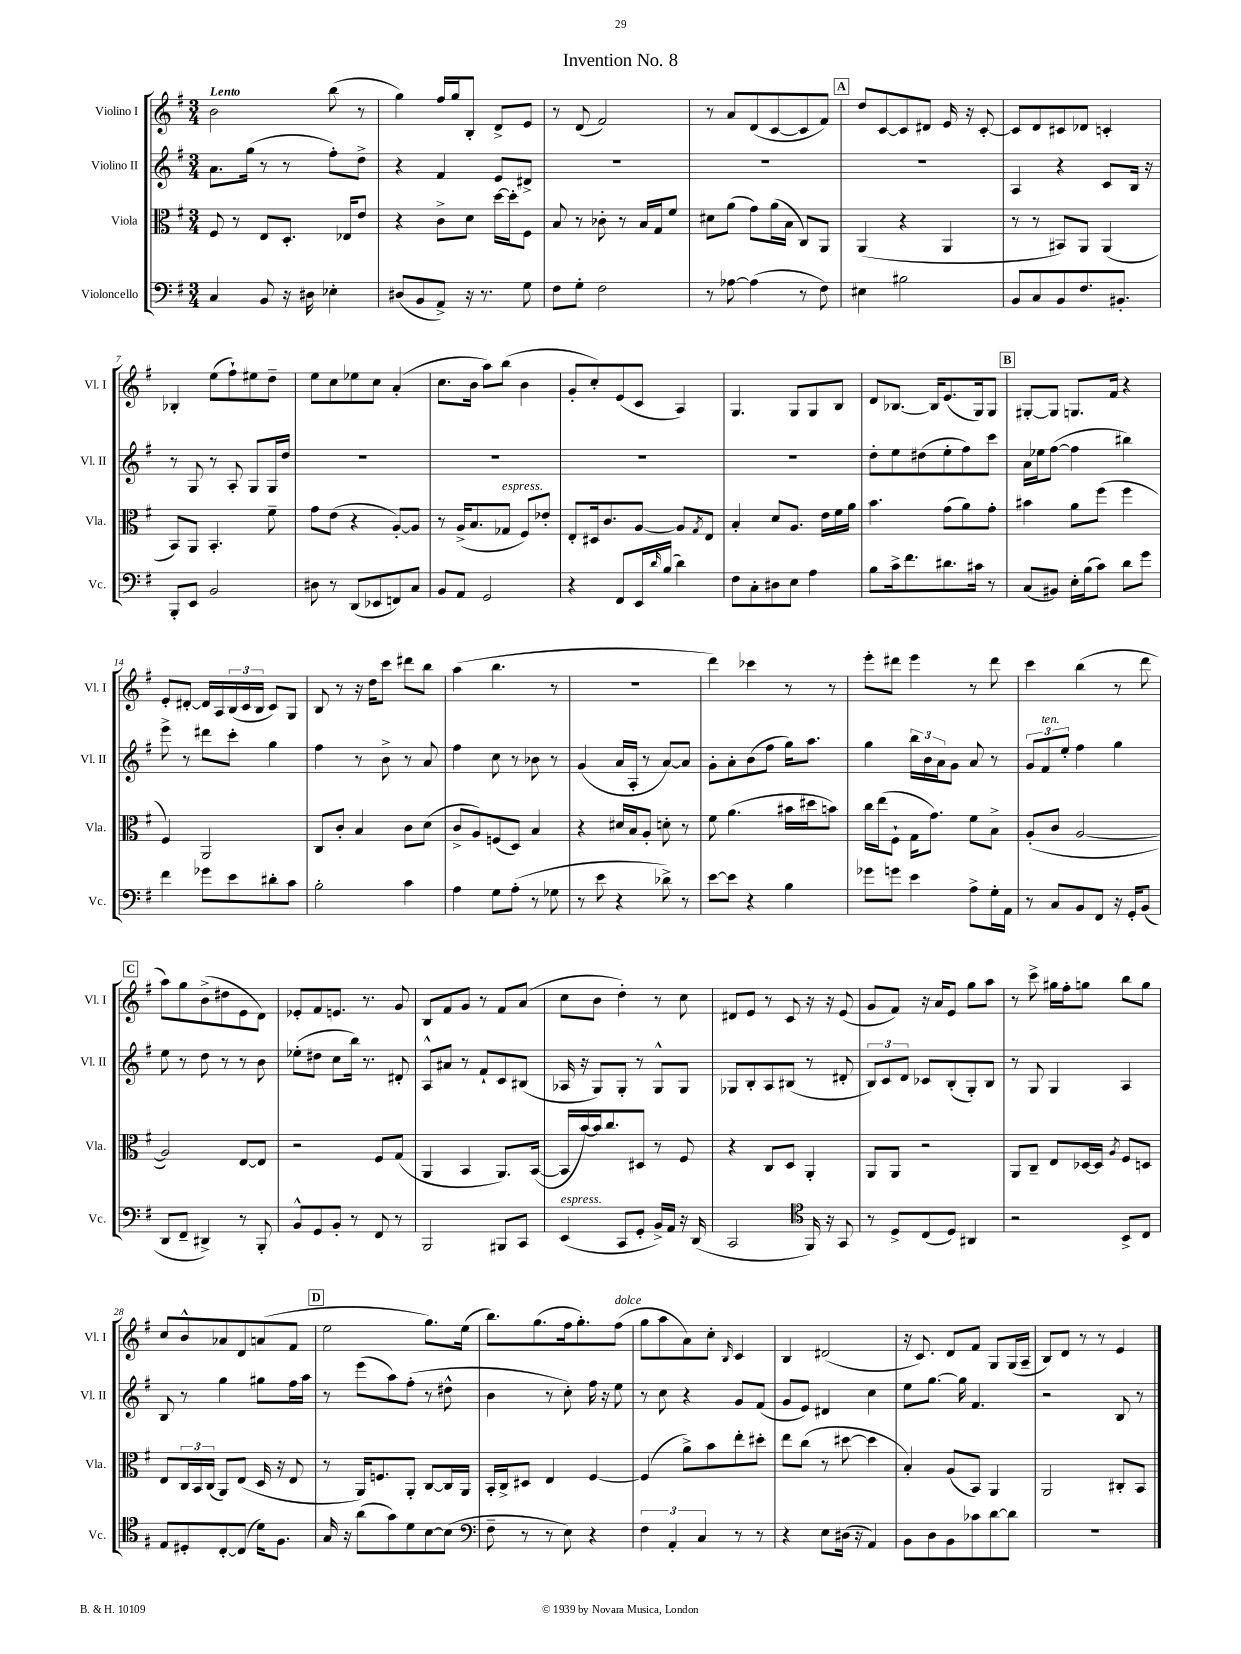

**kern	**kern	**kern	**kern
*staff4	*staff3	*staff2	*staff1
*clefF4	*clefC3	*clefG2	*clefG2
*k[f#]	*k[f#]	*k[f#]	*k[f#]
*M3/4	*M3/4	*M3/4	*M3/4
4C	8F#	8.a	2b
.	8r	.	.
.	.	(16gg	.
8BB	8E	8r	.
16r	8.D'	8r	.
16D#	.	.	.
4E-'	.	8ff#')	(8bb
.	16E-	.	.
.	8e	8dd^	8r
=	=	=	=
(8D#	4r	4r	4gg)
8BB	.	.	.
8AA^)	8c^	4f#	16ff#
.	.	.	16gg
16r	8d	.	8B'
8.r	.	.	.
.	[16dd	8e	8d^
.	16dd']	.	.
8G	8F#	8d#^	8e
=	=	=	=
8F#	8B	2.r	8r
8G'	8r	.	(8d
2F#	8c-'	.	2f#)
.	8r	.	.
.	16B	.	.
.	16G	.	.
.	8f#	.	.
=	=	=	=
8r	8d#	2.r	8r
[8A-	(8a	.	8a
(4A-]	8g)	.	(8d
.	(16a	.	[8c
.	16B	.	.
8r	8C)	.	8c]
8F#)	8AA	.	8f#)
=	=	=	=
4E#	(4AA	2.r	8dd
.	.	.	[8c
2B#	4r	.	8c]
.	.	.	8d#
.	4AA	.	16e
.	.	.	16r
.	.	.	[8c'
=	=	=	=
8BB	8r	4A	8c]
8C	8r	.	8d
8BB	8BB#)	4r	8c#
8.F#	8AA	.	8d-
.	(4AA	8c	4c'
8.BB#'	.	.	.
.	.	16B	.
.	.	16r	.
=	=	=	=
8BBB'	8BB)	8r	4B-'
8EE	8AA	8G	.
2BB	4.BB'	8r	(8ee
.	.	8A'	8ff#`)
.	.	8G	8ee#
.	8f#~	16G	8dd~
.	.	16dd	.
=	=	=	=
8D#	8g	2.r	8ee
8r	(8e	.	8cc
(8DD	4r	.	8ee-
8EE-	.	.	8cc
8FF)	[8A')	.	(4a'
8C	8A]	.	.
=	=	=	=
8BB	8r	2.r	8.cc
8AA	(16A^	.	.
.	8.B	.	16b
2GG	.	.	8aa)
.	8G-	.	(8bb
.	8F#)	.	4b
.	8e-'	.	.
=	=	=	=
4r	8E'	2.r	8g'
.	16D#	.	8cc')
.	8.c	.	.
8FF#	.	.	(8e
16EE	[8A	.	8c
16qqd	.	.	.
(16B	.	.	.
4d)	8A]	.	4A)
.	8qG	.	.
.	8E	.	.
=	=	=	=
8F#	4B'	2.r	4.G
8C'	.	.	.
8D#	8d	.	.
8E	8.A	.	8G
4A	.	.	8G
.	16e	.	.
.	16f#	.	8B
.	16a	.	.
=	=	=	=
8B	4.b	8dd'	8d
16c^	.	8ee	[8.B-
8.f#	.	.	.
.	.	(8dd#	.
.	.	.	16B-]
8.d#	(8g	8ee'	(8.e
.	8a)	8ff#)	.
16c#	.	.	16G)
8r	8g'	8ccc	8G
=	=	=	=
(8C	4b#	16a	[8G#'
.	.	16ee-	.
8BB#)	.	([8ff#	8G#]
16E'	8a	4ff#]	8.G
(16B	.	.	.
8c)	(8ff#	.	.
.	.	.	16f#
8d	4ff#	4bb#)	4r
8g	.	.	.
=	=	=	=
4f#	4F#)	8eee^	8e'
.	.	8r	[8d#'
8g-	2AA	8ddd#	16d#]
.	.	.	16A
8e	.	8ccc'	(24B
.	.	.	24c
.	.	.	24B
8d#'	.	4gg	8c)
8c	.	.	8G
=	=	=	=
2B'	8C	4ff#	8B
.	8c'	.	8r
.	4B	8r	16r
.	.	.	16dd
.	.	8b^	8ccc
4c	8c	8r	8ddd#
.	(8d	8a	8bb
=	=	=	=
4A	8c^	4ff#	(4aa
.	8A)	.	.
8G	(8F	8cc	4.bb
(8A'	8D)	8r	.
8r	4B	8b-	.
8G-	.	8r	8r
=	=	=	=
8r	4r	(4g	2.r
8e	.	.	.
4r	16d#	16a	.
.	16B	16A'	.
.	8A'	8r	.
8d-^)	8d'	[8a)	.
8r	8r	8a]	.
=	=	=	=
[8e	8f#	8g'	4ddd)
8e]	(4.a	8a'	.
4r	.	(8b	4ccc-
.	.	8ff#	.
4B	16b#	16gg)	8r
.	16dd#	8.aa	.
.	8b)	.	8r
=	=	=	=
8g-	16cc	4gg	8eee'
.	(16ee	.	.
8g	8F#`	.	8ddd#
4e	16G	24bb	4eee
.	.	24b	.
.	8.g)	.	.
.	.	24a	.
.	.	8g	.
8A^	8f#	8a	8r
16G'	8B^	8r	8ddd#
16AA	.	.	.
=	=	=	=
8r	(8A'	12g	4ccc
.	.	12f#	.
8C	8c	.	.
.	.	12ee'	.
8BB	[2A	4ff#	(4bb
8FF#	.	.	.
16r	.	4gg	8r
16GG'	.	.	.
(8BB	.	.	8ddd
=	=	=	=
8DD	2A])	8ee	8aa)
8FF#~	.	8r	8gg
4DD#^)	.	8dd	(8b^
.	.	8r	8dd#
8r	[8E	8r	8e
8BBB'	8E]	8b	8d)
=	=	=	=
8BB^^	2r	(8ee-'	8e-'
8GG	.	8dd#	8f#
8BB'	.	8cc	8.e
8r	.	16bb)	.
.	.	8.r	8.r
8FF#	8F#	.	.
8r	(8G	8d#'	8g
=	=	=	=
2BBB	4AA	8A^^	8B
.	.	8a#	8f#
.	4BB	8r	8g
.	.	8f#`	8r
8BBB#	8.AA)	8c	8f#
8CC	.	(8B#	(8a
.	([16BB	.	.
=	=	=	=
(4EE	16BB]	16A-	8cc
.	[16b)	16r	.
.	16b]	8G)	8b
.	8.cc	.	.
8CC	.	8G'	4dd')
8GG'	8D#	8r	.
16BB^)	8r	8G^^	8r
16AA	.	.	.
16r	8F#	8G	8cc
(16DD	.	.	.
=	=	=	=
2CC	4r	8G-	8d#
.	.	8B'	8e
.	8C	8A	8r
.	8D	(8B#	8c
*clefC4	*	*	*
16FF#)	4AA'	8r	16r
16r	.	.	16r
8GG	.	8d#'	(8e
=	=	=	=
8r	8AA	12B)	8g
.	.	12c	.
8D^	8AA	.	8f#)
.	.	12d	.
(8C	2r	8c-	16r
.	.	.	16a
8D)	.	(8B'	8e
4AA#	.	8G')	8gg
.	.	8B	8aa
=	=	=	=
2r	8AA	8r	8r
.	8C~	8G	8ccc^
.	8E	4G	16gg#
.	.	.	16ff#'
.	[16D-	.	8gg
.	16D-]	.	.
.	8qA	.	.
8BB^	8F#	4A	8bb
8C	8D	.	8gg
=	=	=	=
8E	8E	8B	8cc
8D#'	24C	8r	8b^^
.	24BB	.	.
.	(24C	.	.
[8C'	8AA)	4gg	8a-
(8C]	(8E	.	8d
16d)	16D	8gg#	(8a
8.F#	16r	.	.
.	8E	16ff#	8f#
.	.	16aa	.
=	=	=	=
16G	8r	8r	2ee
16r	.	.	.
(8a	16AA)	(8eee	.
.	8.F	.	.
8g)	.	8aa)	.
8d	8AA'	(8ff#'	.
[8B	[8C	8r	8.gg)
(8B]	16C]	8dd#^^	.
.	16AA	.	(16ee
=	=	=	=
*clefF4	*	*	*
8F#~	16BB'	4b	8.bb)
.	16C^	.	.
8r	8D#	.	.
.	.	.	(8.gg
8r	4E	8r	.
8E)	.	8cc')	16ff#
.	.	.	8.gg')
4r	[4F#	16ff#	.
.	.	16r	.
.	.	8ee	(8ff#
=	=	=	=
6F#	(4F#]	8r	8gg
.	.	8cc	8aa
6AA'	.	.	.
.	8a^)	4r	8a)
6C	.	.	.
.	8b	.	8cc'
.	.	.	16qqB
8r	8ee'	8g	4c
8r	8dd#'	(8f#	.
=	=	=	=
4r	8ee	8g	4B
.	(8cc	8e)	.
8E	8r	4d#	(2d#
(16D#	[8dd#	.	.
16r	.	.	.
4AA)	4dd#]	4cc	.
=	=	=	=
8BB	4B')	8ee	16r
.	.	.	8.c)
8D	.	[8.gg	.
8BB	(8A	.	8d
.	.	16gg]	.
8c-	8BB)	4.f#	8f#
[8d	4AA	.	8G
8d]	.	.	(16G
.	.	.	16A~
=	=	=	=
2.r	2AA	2r	8B)
.	.	.	8d
.	.	.	8r
.	.	.	8r
.	8C#'	8B	4e
.	8BB	8r	.
==	==	==	==
*-	*-	*-	*-
